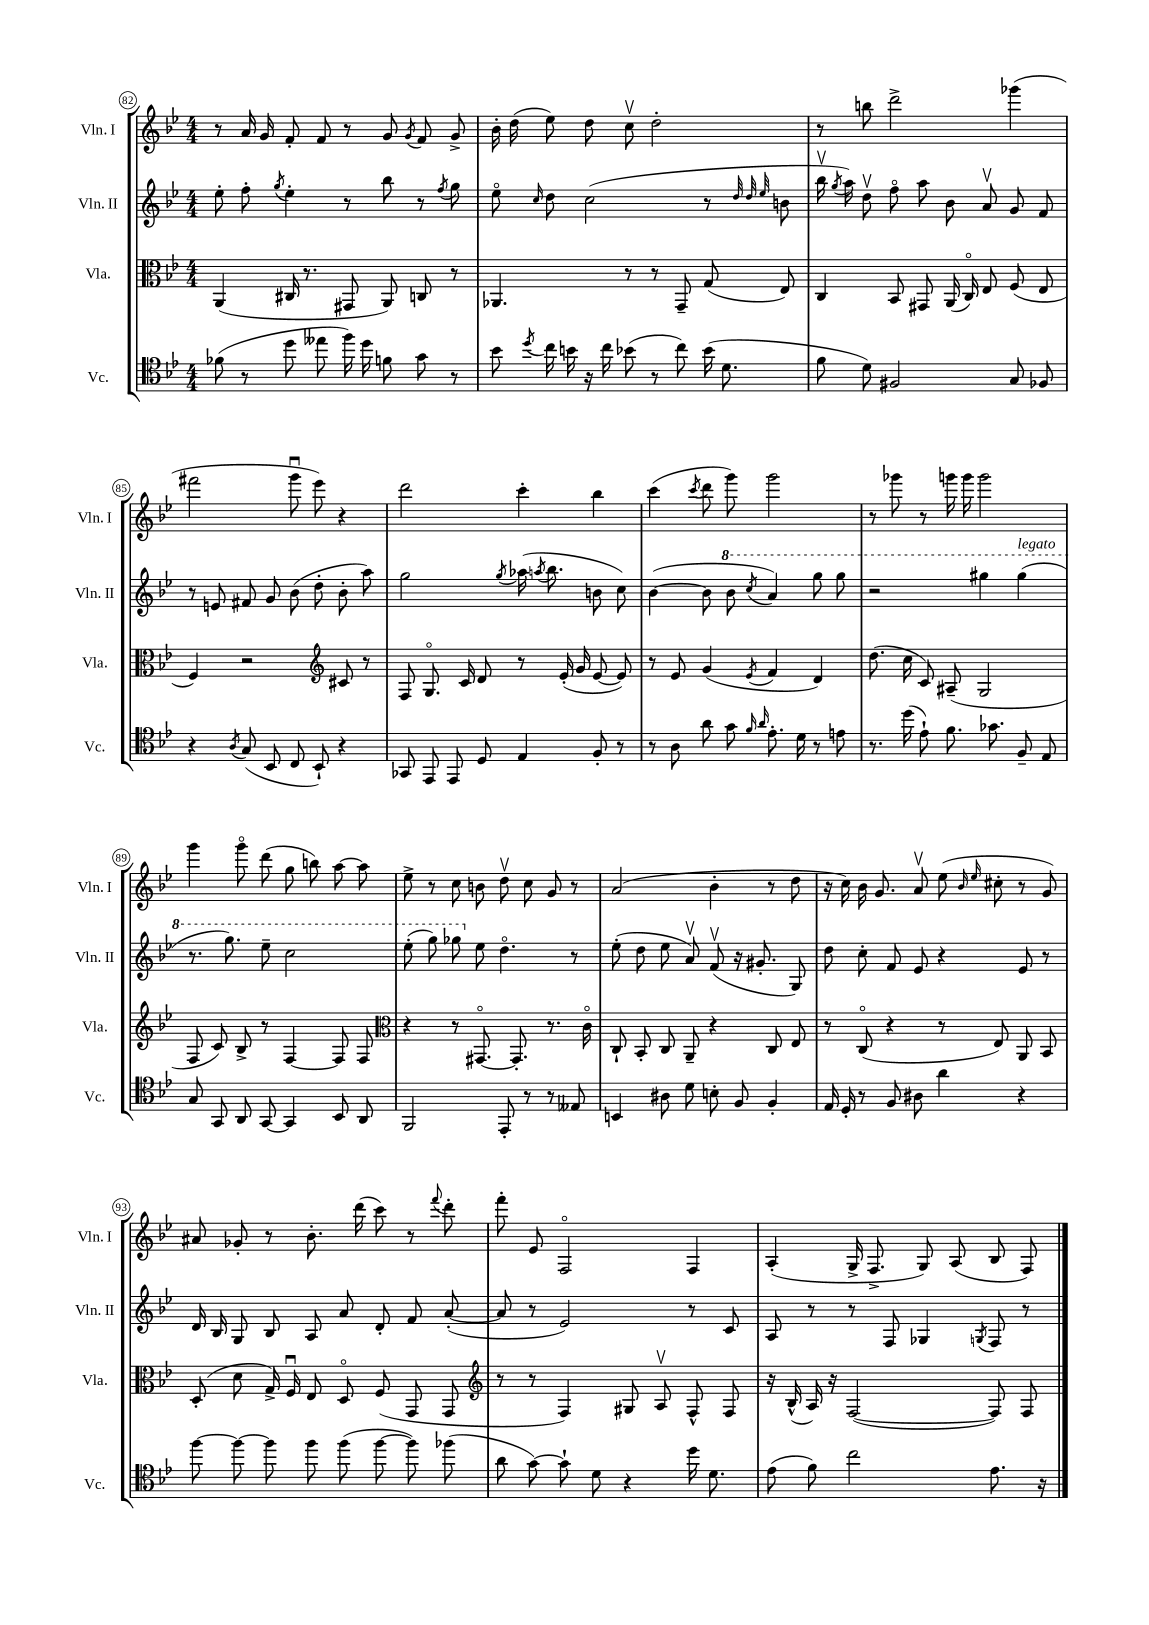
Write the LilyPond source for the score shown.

<<
\new StaffGroup <<
\new Staff = "s0" \with { instrumentName = "Vln. I" shortInstrumentName = "Vln. I" } {
    \clef treble \key bes \major \numericTimeSignature \time 4/4
    \autoBeamOff r8 a'16 g'16 f'8-. f'8 r8 g'8 \acciaccatura { g'8 } f'8 g'8-> |
    bes'16-. d''16( ees''8) d''8 c''8\upbow d''2-. |
    r8 b''8 d'''2-> ges'''4( |
    fis'''2 g'''8\downbow ees'''8) r4 |
    d'''2 c'''4-. bes''4 |
    c'''4( \acciaccatura { c'''8 } d'''8 g'''8) g'''2 |
    r8 ges'''8 r8 g'''16 g'''16 g'''2 |
    g'''4 g'''8\flageolet d'''8( g''8 b''8) a''8~ a''8 |
    ees''8-> r8 c''8 b'8 d''8\upbow c''8 g'8 r8 |
    a'2( bes'4-. r8 d''8 |
    r16 c''16) bes'16 g'8. a'8\upbow ees''8( \grace { bes'16 ees''16 } cis''8-. r8 g'8) |
    ais'8 ges'8-. r8 bes'8.-. d'''16( c'''8) r8 \appoggiatura { f'''8 } d'''8-. |
    f'''8-. ees'8 f2\flageolet f4 |
    a4-.( g16-> f8.-> g8) a8( bes8 f8) \bar "|." |
}
\new Staff = "s1" \with { instrumentName = "Vln. II" shortInstrumentName = "Vln. II" } {
    \clef treble \key bes \major \numericTimeSignature \time 4/4
    \autoBeamOff ees''8-. f''8-. \acciaccatura { g''8 } ees''4-. r8 bes''8 r8 \acciaccatura { f''8 } g''8 |
    ees''8\flageolet \grace { c''16 } d''8 c''2( r8 \grace { d''32 d''32 ees''32 } b'8 |
    bes''16\upbow \acciaccatura { g''8 } a''16) d''8\upbow f''8\flageolet a''8 bes'8 a'8\upbow g'8 f'8 |
    r8 e'8 fis'8 g'8 bes'8( d''8-. bes'8-. a''8) |
    g''2 \acciaccatura { g''8 } aes''16( \acciaccatura { a''8 } bes''8. b'8 c''8) |
    bes'4~( bes'8 \ottava #1 bes''8 \acciaccatura { c'''8 } a''4) g'''8 g'''8 |
    r2 gis'''4 gis'''4^\markup { \italic "legato" }( |
    r8. g'''8.) ees'''8-- c'''2 |
    ees'''8-.( g'''8) ges'''8 \ottava #0 ees''8 d''4.\flageolet r8 |
    ees''8-.( d''8 ees''8 a'8\upbow) f'8\upbow( r16 gis'8.-. g8) |
    d''8 c''8-. f'8 ees'8 r4 ees'8 r8 |
    d'16 bes16 g8 bes8 a8 a'8 d'8-. f'8 a'8~-.( |
    a'8 r8 ees'2) r8 c'8 |
    a8 r8 r8 f8 ges4 \acciaccatura { g8 } f8 r8 \bar "|." |
}
\new Staff = "s2" \with { instrumentName = "Vla." shortInstrumentName = "Vla." } {
    \clef alto \key bes \major \numericTimeSignature \time 4/4
    \autoBeamOff a,4( cis16 r8. gis,8 a,8) c8 r8 |
    aes,4. r8 r8 g,8-- g8( ees8) |
    c4 bes,8 gis,8 a,16( c16\flageolet) ees8 f8( ees8 |
    f4) r2 \clef treble cis'8 r8 |
    f8 g8.\flageolet c'16 d'8 r8 ees'16-.( g'16 ees'8~ ees'8) |
    r8 ees'8 g'4( \acciaccatura { ees'8 } f'4 d'4) |
    d''8.( c''16 c'8) ais8--( g2 |
    f8 c'8) bes8-> r8 f4~ f8 f8 |
    \clef alto r4 r8 gis,8.~\flageolet gis,8.-. r8. c'16\flageolet |
    c8-! bes,8-. c8 a,8-- r4 c8 ees8 |
    r8 c8\flageolet( r4 r8 ees8) a,8 bes,8 |
    d8-.( d'8 g16->) f16\downbow ees8 d8\flageolet f8( g,8 g,8 |
    \clef treble r8 r8 f4) gis8 a8\upbow f8-^ f8 |
    r16 bes16-^( a16) r16 f2~( f8) f8 \bar "|." |
}
\new Staff = "s3" \with { instrumentName = "Vc." shortInstrumentName = "Vc." } {
    \clef tenor \key bes \major \numericTimeSignature \time 4/4
    \autoBeamOff fes'8( r8 d''8 eeses''8 f''16) d''16 f'8 g'8 r8 |
    bes'8 \acciaccatura { d''8 } c''16 b'16 r16 c''16 bes'8( r8 c''8) bes'16( d'8. |
    f'8 d'8) fis2 g8 fes8 |
    r4 \acciaccatura { a8 } g8( bes,8 c8 bes,8-!) r4 |
    ges,8 ees,8 ees,8 d8 ees4 f8-. r8 |
    r8 a8 a'8 g'8 \grace { f'16 a'16 } ees'8.-. d'16 r8 e'8 |
    r8. d''16( ees'8-!) f'8. ges'8. f8-- ees8 |
    g8 g,8 a,8 g,8~ g,4 bes,8 a,8 |
    f,2 ees,8-. r8 r8 eeses8 |
    b,4 ais8 d'8 b8-. f8 f4-. |
    ees16 d16-. r8 f8 ais8 a'4 r4 |
    f''8~ f''8~ f''8 f''8 f''8( f''8~ f''8) fes''8( |
    a'8 g'8~) g'8-! d'8 r4 d''16 d'8. |
    ees'8( f'8) c''2 ees'8. r16 \bar "|." |
}
>>
>>
\layout { \context { \Score currentBarNumber = #82 \override BarNumber.stencil = #(make-stencil-circler 0.1 0.3 ly:text-interface::print) } }
